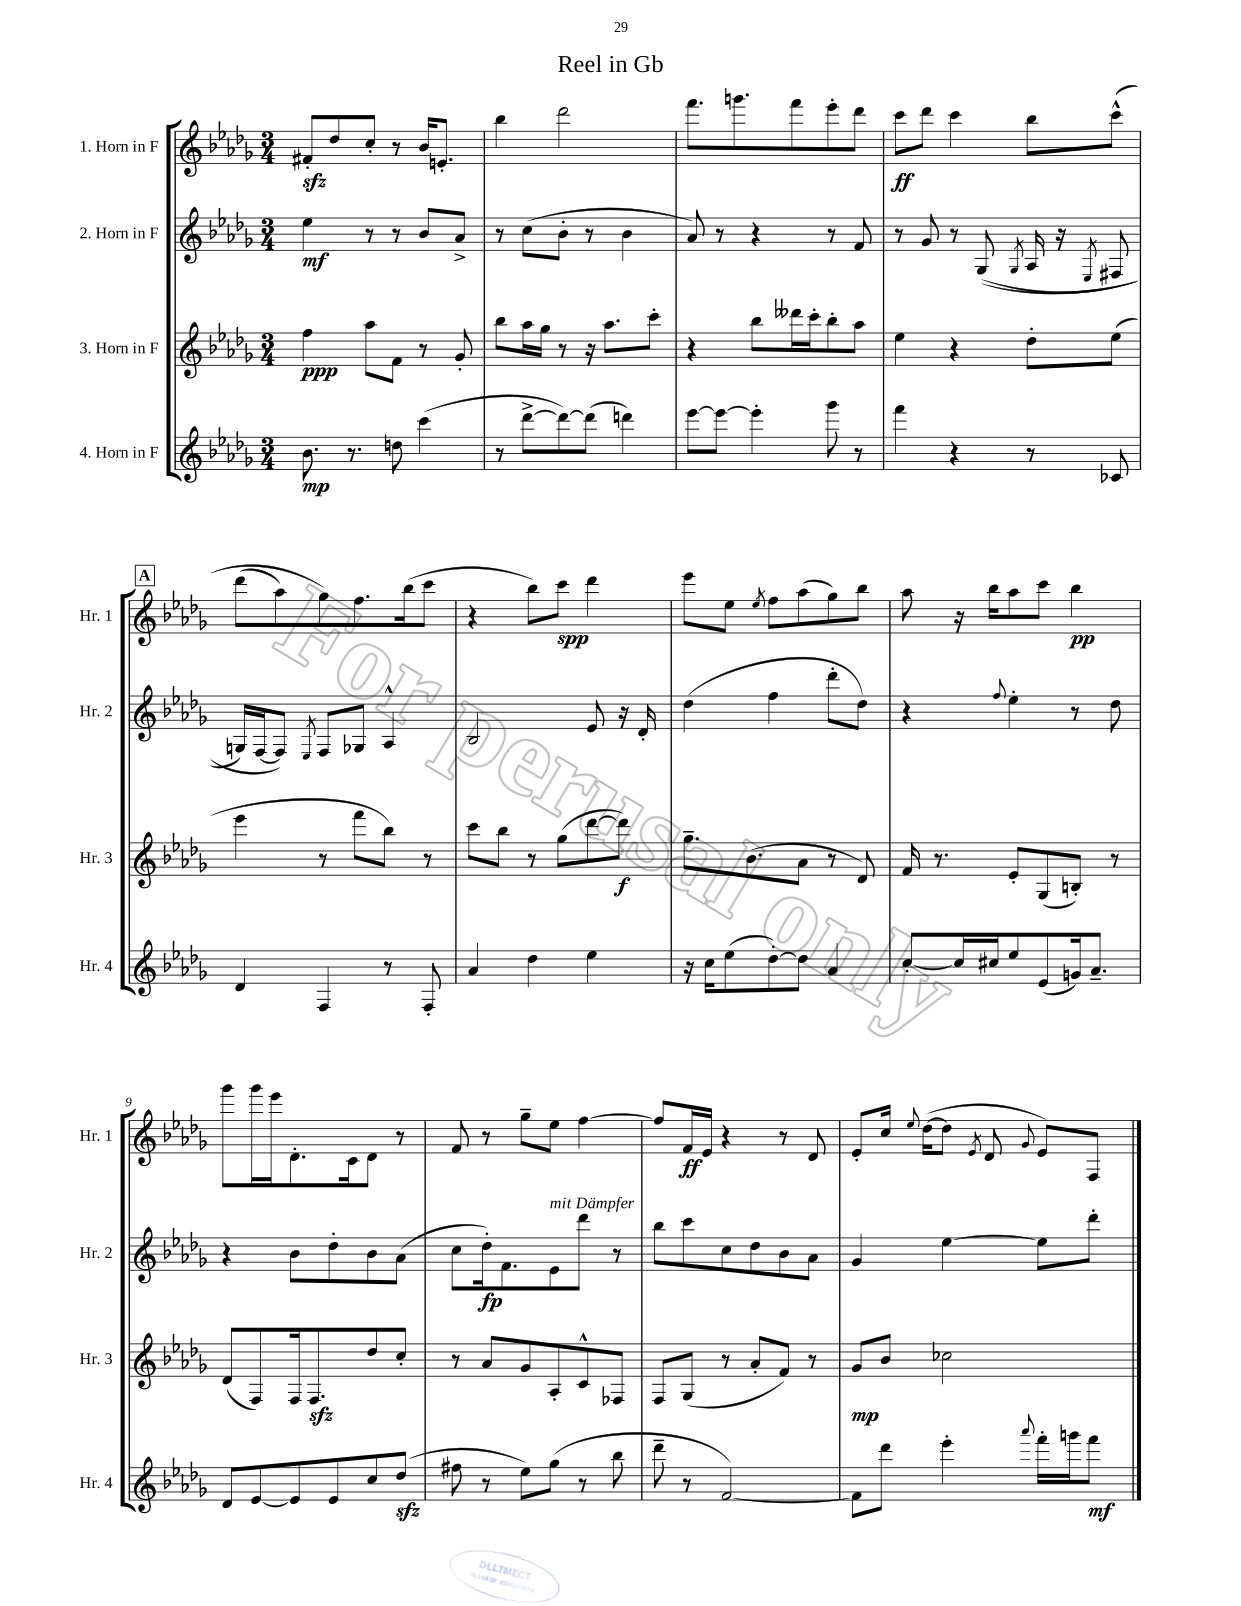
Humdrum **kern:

**kern	**kern	**kern	**kern
*staff4	*staff3	*staff2	*staff1
*clefG2	*clefG2	*clefG2	*clefG2
*k[b-e-a-d-g-]	*k[b-e-a-d-g-]	*k[b-e-a-d-g-]	*k[b-e-a-d-g-]
*M3/4	*M3/4	*M3/4	*M3/4
8.b-	4ff	4ee-	8f#'
.	.	.	8dd-
8.r	.	.	.
.	8aa-	8r	8cc'
8dd	8f	8r	8r
(4ccc	8r	8b-	16b-
.	.	.	8.e'
.	8g-'	8a-^	.
=	=	=	=
8r	8bb-	8r	4bb-
[8ddd-^	16aa-	(8cc	.
.	16gg-	.	.
8ddd-_)	8r	8b-'	2ddd-
(8ddd-]	16r	8r	.
.	8.aa-	.	.
4ddd)	.	4b-	.
.	8ccc'	.	.
=	=	=	=
[8eee-	4r	8a-)	8.fff
8eee-_	.	8r	.
.	.	.	8.ggg
4eee-']	8bb-	4r	.
.	16ddd--	.	8fff
.	16ccc'	.	.
8ggg-	8bb-'	8r	8eee-'
8r	8aa-	8f	8ddd-
=	=	=	=
4fff	4ee-	8r	8ccc
.	.	8g-	8ddd-
4r	4r	8r	4ccc
.	.	&((8G-	.
.	.	8qG-	.
8r	8dd-'	16A-	8bb-
.	.	16r	.
.	.	8qE-	.
8c-	(8ee-	8F#	&(8ccc^^
=	=	=	=
4d-	4eee-	16G)	(8ddd-
.	.	[16F	.
.	.	8F]&)	8aa-)
.	.	8qE-	.
4F	8r	8F	8gg-&)
.	8fff	8G-	8.ff
8r	8bb-)	4A-^^	.
.	.	.	(16bb-
8F'	8r	.	8ccc
=	=	=	=
4a-	8ccc	2B-	4r
.	8bb-	.	.
4dd-	8r	.	8bb-)
.	(8gg-	.	8ccc
4ee-	[8ddd-	8e-	4ddd-
.	8ddd-])	16r	.
.	.	16d-'	.
=	=	=	=
16r	8.gg-~	(4dd-	8eee-
16cc	.	.	.
(8ee-	.	.	8ee-
.	(8.b-	.	.
.	.	.	8qee-
[8dd-')	.	4ff	8ff
8dd-]	8a-	.	(8aa-
4a-	8r	8ddd-'	8gg-)
.	8d-)	8dd-)	8bb-
=	=	=	=
[8cc'	16f	4r	8aa-
.	8.r	.	.
16cc]	.	.	16r
16cc#	.	.	16bb-
.	.	8qqff	.
8ee-	8e-'	4ee-'	8aa-
(8e-	(8G-	.	8ccc
16g)	8B')	8r	4bb-
8.a-~	.	.	.
.	8r	8dd-	.
=	=	=	=
8d-	(8d-	4r	8ggg-
[8e-	8F)	.	16ggg-
.	.	.	16eee-
8e-]	16F	8b-	8.d-'
.	8.F	.	.
8e-	.	8dd-'	.
.	.	.	16c
8cc	8dd-	8b-	8d-
(8dd-	8cc'	(8a-	8r
=	=	=	=
8ff#	8r	8cc	8f
8r	8a-	16dd-')	8r
.	.	8.f	.
8ee-)	8g-	.	8gg-~
(8gg-	8A-'	8e-	8ee-
8r	8c^^	8ddd-	[4ff
8bb-	8F-	8r	.
=	=	=	=
8ddd-~	8F	8bb-	8ff]
8r	(8G-	8ccc	16f
.	.	.	16e-
[2f)	8r	8cc	4r
.	8a-'	8dd-	.
.	8f)	8b-	8r
.	8r	8a-	8d-
=	=	=	=
8f]	8g-	4g-	8e-'
8ddd-	8b-	.	16cc
.	.	.	8qqee-
.	.	.	([16dd-
4eee-'	2cc-	[4ee-	8dd-]
.	.	.	8qe-
.	.	.	8d-
8qqaaa-	.	.	8qqg-
16fff'	.	8ee-]	8e-)
16ggg	.	.	.
8fff	.	8ddd-'	8F
==	==	==	==
*-	*-	*-	*-
